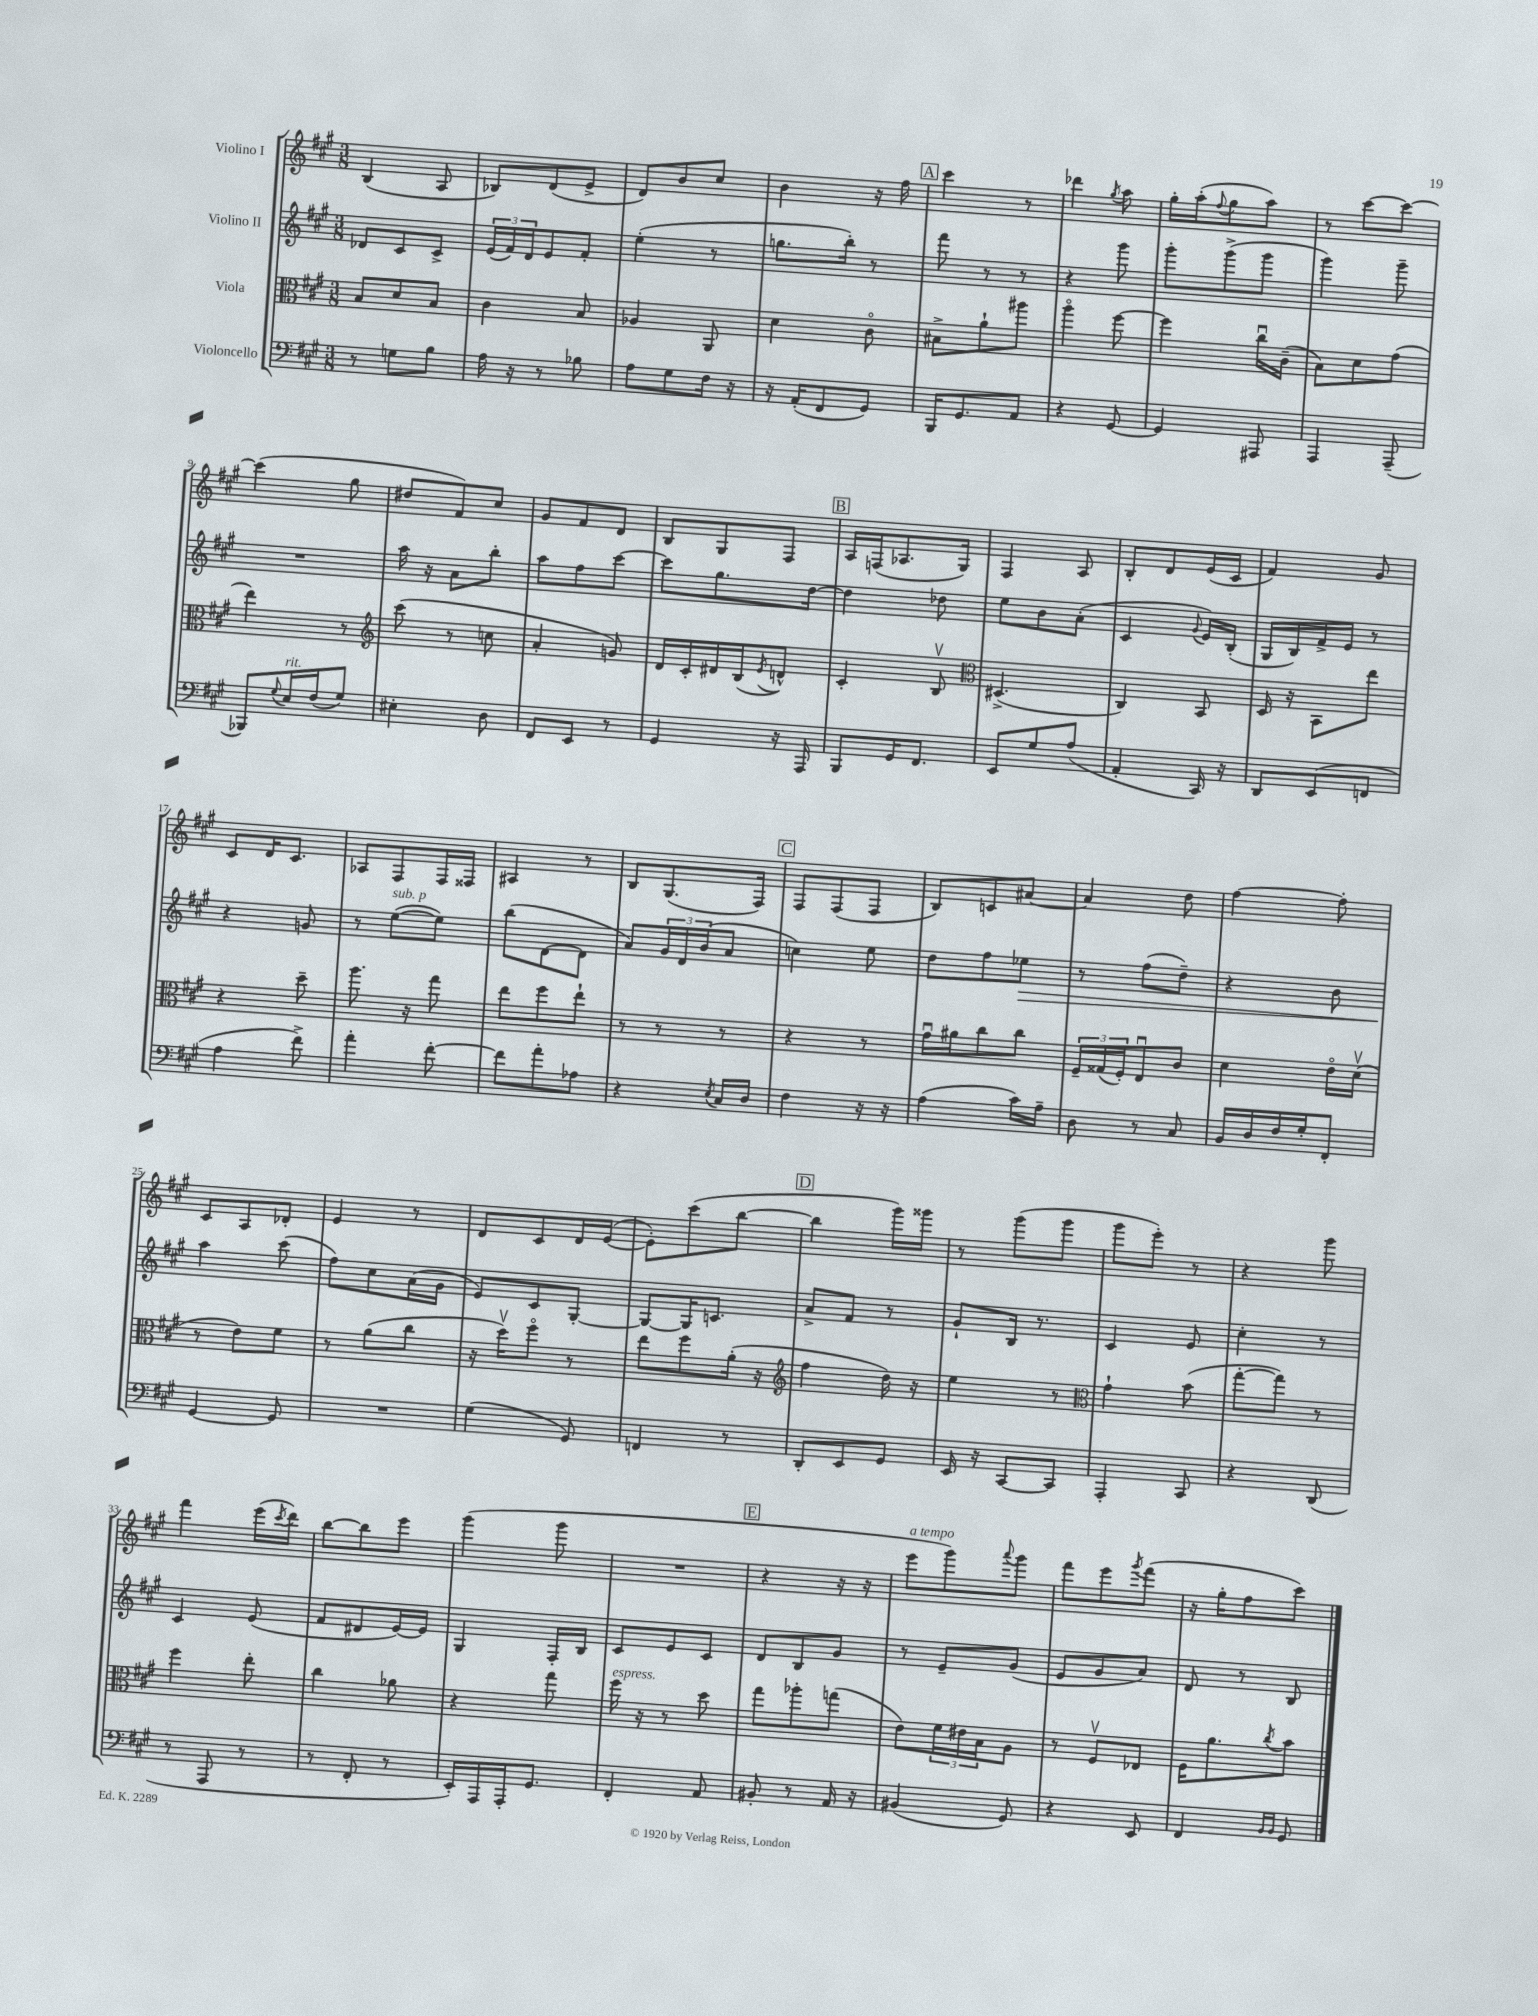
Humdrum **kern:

**kern	**kern	**kern	**dynam	**kern
*part4	*part3	*part2	*part2	*part1
*staff4	*staff3	*staff2	*staff2	*staff1
*I"Violoncello	*I"Viola	*I"Violino II	*	*I"Violino I
*clefF4	*clefC3	*clefG2	*	*clefG2
*k[f#c#g#]	*k[f#c#g#]	*k[f#c#g#]	*	*k[f#c#g#]
*M3/8	*M3/8	*M3/8	*	*M3/8
=1	=1	=1	=1	=1
8r	8B/L	8d-X/L	.	(4B/
8Gn\L	8d/	8c#/	.	.
8B\J	8B/J	8c#^/J	.	8A/
=2	=2	=2	=2	=2
16A\	4c#\	(24e/LL	.	8B-X/L)
.	.	24f#/)	.	.
16r	.	.	.	.
.	.	24d/J	.	.
8r	.	8e/	.	(8d/
8B-X\	8B/	8f#'/J	.	8e^/J
=3	=3	=3	=3	=3
8A\L	4A-X/	(4ee'\	.	8d/L)
8G#\	.	.	.	8b/
16F#\Jk	8AA/	8r	.	8cc#/J
16r	.	.	.	.
=4	=4	=4	=4	=4
16r	4d\	8.ggn\L	.	4b\
(16AA'/KL	.	.	.	.
8FF#/	.	.	.	.
.	.	16bb'\Jk)	.	.
8GG#/J)	8c#\	8r	.	16r
.	.	.	.	16ff#\
!!LO:REH:place=s1:t=A
=5	=5	=5	=5	=5
16BBB/KL	8B#X^\L	8fff#\	.	4ccc#\
8.GG#/	.	.	.	.
.	8a`\	8r	.	.
8AA/J	8aa#X\J	8r	.	8r
=6	=6	=6	=6	=6
4r	4aa\	4r	.	4ddd-X\
.	.	.	.	8qgg#/
[8GG#/	[8ff#\	8ggg#\	.	8aa\
=7	=7	=7	=7	=7
4GG#/]	4ff#\]	8ggg#'\L	.	16gg#'\LL
.	.	.	.	(16aa'\J
.	.	.	.	8qqff#/
.	.	(8ggg#^\	.	8gg#\
8AAA#X/	16cc#u\LL	8ggg#\J	.	8aa\J)
.	(16c#~\JJ	.	.	.
=8	=8	=8	=8	=8
4AAA/	8B\L)	4ggg#\)	.	8r
.	8d\	.	.	[8ccc#\L
(8AAA~/	(8g#\J	8ggg#~\	.	8ccc#\J_
!!LO:LB:g=z
=9	=9	=9	=9	=9
8BBB-X/L)	4ee\)	4.r	.	(4ccc#\]
8qqG#/	.	.	.	.
!LO:TX:a:i:t=rit.	!	!	!	!
16E/L	.	.	.	.
(16F#/J	.	.	.	.
8G#/J)	8r	.	.	8gg#\
=10	=10	=10	=10	=10
*	*clefG2	*	*	*
4E#X'\	(8ccc#\	16aa\	.	8dd#X/L
.	.	16r	.	.
.	8r	8a\L	.	8f#/)
8D\	8ccn\	8bb'\J	.	8cc#/J
=11	=11	=11	=11	=11
8FF#/L	4a'/	8aa\L	.	8g#/L
8EE/J	.	8ff#\	.	8f#/
8r	8gn/)	[8ccc#\J	.	8d/J
=12	=12	=12	=12	=12
4GG#/	16d/LL	8ccc#\L]	.	8B/L
.	16c#'/	.	.	.
.	16d#X/	8.gg#\	.	8G#/
.	(16B/J	.	.	.
.	8qe/	.	.	.
16r	8dn^^/J)	.	.	8F#/J
16AAA/	.	[16dd\Jk	.	.
!!LO:REH:place=s1:t=B
=13	=13	=13	=13	=13
8BBB/L	4c#'/	4dd\]	.	16A/LL
.	.	.	.	(16Fn/J
16GG#/K	.	.	.	8.A-X/
8.FF#/J	.	.	.	.
.	8Bv/	8dd-X\	.	.
.	.	.	.	16G#/Jk)
=14	=14	=14	=14	=14
*	*clefC3	*	*	*
8EE/L	(4.D#X^/	8ee\L	.	4F#/
8G#/	.	8b\	.	.
(8A/J	.	(8a'\J	.	8A/
=15	=15	=15	=15	=15
4AA'/	4C#/)	4c#/	.	8B'/L
.	.	.	.	8d/
.	.	8qqg#/	.	.
16CC#/)	8BB/	16e/LL)	.	(16e/L
16r	.	(16B'/JJ	.	16c#/JJ
=16	=16	=16	=16	=16
8DD/L	16D/	16G#/LL	.	4f#/)
.	16r	16B/)	.	.
(8EE/	8BB\L	16f#^/	.	.
.	.	16e/JJ	.	.
8FFn/J	8ee\J	8r	.	8g#/
!!LO:LB:g=z
=17	=17	=17	=17	=17
4A\	4r	4r	.	8c#/L
.	.	.	.	16d/K
.	.	.	.	8.c#/J
8f#^\)	8dd~\	8gn/	.	.
=18	=18	=18	=18	=18
4a'\	8.aa\	8r	.	8A-X/L
!	!	!LO:TX:a:i:t=sub. p	!	!
.	.	([8ee\L	.	8F#/
.	16r	.	.	.
[8f#'\	8gg#\	8ee\J])	.	16F#/L
.	.	.	.	16F##X/JJ
=19	=19	=19	=19	=19
8f#\L]	8ee\L	(8bb\L	.	4A#X/
8a'\	8ff#\	[8d\	.	.
8A-X\J	8ee`\J	8d\J]	.	8r
=20	=20	=20	=20	=20
4r	8r	8a/L)	.	8B/L
.	8r	24g#/L	.	(8.G#/
.	.	24d/	.	.
.	.	(24b/J	.	.
8qE/	.	.	.	.
16C#/LL	8r	8a/J	.	.
16D/JJ	.	.	.	16F#/Jk)
!!LO:REH:place=s1:t=C
=21	=21	=21	=21	=21
4F#\	4r	4ccn\)	.	8F#/L
.	.	.	.	(8F#/
16r	8r	8ee\	.	8F#/J
16r	.	.	.	.
=22	=22	=22	=22	=22
(4A\	16g#u\LL	8dd\L	.	8B/L)
.	16a#X\J	.	.	.
.	8cc#\	8ff#\	.	8cn/
!	!	!	!LO:HP:b	!
16c#\LL)	8cc#\J	8ee-X\J	>	[8a#X/J
16A~\JJ	.	.	.	.
=23	=23	=23	=23	=23
8D\	24F#~/LL	8r	.	4a#/]
.	(24G##X/	.	.	.
.	24F#'/J)	.	.	.
8r	8Eu/	(8ff#\L	.	.
8C#/	8c#/J	8dd~\J)	.	8dd\
=24	=24	=24	=24	=24
16BB/LL	4d\	4r	.	[4ff#\
16D/	.	.	.	.
16F#/	.	.	.	.
16G#'/J	.	.	.	.
8FF#'/J	16e\LL	8b\	.	8ff#'\]
.	(16dv\JJ	.	.	.
!!LO:LB:g=z
=25	=25	=25	=25	=25
[4GG#/	8r	4aa\	.	8c#/L
.	8e\L)	.	.	8A/
8GG#/]	8f#\J	(8ccc#\	]	8d-X'/J
=26	=26	=26	=26	=26
4.r	8r	8ff#\L)	.	4e/
.	(8a\L	8cc#\	.	.
.	8cc#\J	(16a\L	.	8r
.	.	16g#\JJ	.	.
=27	=27	=27	=27	=27
(4G#\	16r	8e/L)	.	8d/L
.	16ddv\KL)	.	.	.
.	8ff#\J	8c#/	.	8c#/
8GG#/)	8r	[8G#'/J	.	16d/L
.	.	.	.	([16e/JJ
=28	=28	=28	=28	=28
4FFn/	8ee\L	8G#/L_	.	8e'\L])
.	8ff#\	16G#/K]	.	(8ccc#\
.	.	8.cn/J	.	.
8r	(16a'\Jk	.	.	[8bb\J
.	16r	.	.	.
!!LO:REH:place=s1:t=D
=29	=29	=29	=29	=29
*	*clefG2	*	*	*
8DD'/L	4ff#\	8a^/L	.	4bb\]
8EE/	.	8f#/J	.	.
8GG#/J	16dd\)	8r	.	16ggg#\LL)
.	16r	.	.	16ggg##X\JJ
=30	=30	=30	=30	=30
16EE/	4ee\	8g#`/L	.	8r
16r	.	.	.	.
[8CC#/L	.	16B/Jk	.	(8ggg#\L
.	.	8.r	.	.
8CC#/J]	8r	.	.	8ggg#\J
=31	=31	=31	=31	=31
*	*clefC3	*	*	*
4AAA'/	4g#`\	4c#/	.	8ggg#\L
.	.	.	.	8eee'\J)
8CC#/	(8b\	8e/	.	8r
=32	=32	=32	=32	=32
4r	[8gg#'\L	4cc#'\	.	4r
.	8gg#\J])	.	.	.
(8DD/	8r	8r	.	8ggg#\
!!LO:LB:g=z
=33	=33	=33	=33	=33
8r	4ff#\	4c#/	.	4fff#\
8AAA/	.	.	.	.
8r	8ee'\	(8e/	.	(16eee\LL
.	.	.	.	8qccc#/
.	.	.	.	16ddd\JJ)
=34	=34	=34	=34	=34
8r	4cc#\	8f#/L	.	[8bb\L
8FF#'/	.	8d#X/	.	8bb\]
8r	8a-X\	[16e/L)	.	8eee\J
.	.	16e/JJ]	.	.
=35	=35	=35	=35	=35
16EE'/LL)	4r	4G#/	.	(4ggg#\
16AAA/	.	.	.	.
16AAA'/J	.	.	.	.
8.GG#/J	.	.	.	.
.	8gg#\	16F#'/LL	.	8ggg#\
.	.	16B/JJ	.	.
=36	=36	=36	=36	=36
!	!LO:TX:a:i:t=espress.	!	!	!
4FF#'/	16ff#\	8c#/L	.	4.r
.	16r	.	.	.
.	8r	8e/	.	.
8AA/	8dd\	8c#/J	.	.
!!LO:REH:place=s1:t=E
=37	=37	=37	=37	=37
8BB#X'/	8gg#\L	8d/L	.	4r
8r	8aa-X'\	8B/	.	.
16AA/	(8ggn\J	8g#/J	.	16r
16r	.	.	.	16r
=38	=38	=38	=38	=38
!	!	!	!	!LO:TX:a:i:t=a tempo
(4BB#X/	8e\L)	8r	.	8eee\L
.	24f#\L	8e~/L	.	8ggg#\)
.	24e#X\	.	.	.
.	24B\J	.	.	.
.	.	.	.	8qqaaa/
8GG#/)	8A\J	(8g#/J	.	8ggg#\J
=39	=39	=39	=39	=39
4r	8r	8e/L	.	8fff#\L
.	8F#v/L	8g#/	.	8eee\
.	.	.	.	8qggg#/
8EE/	8E-X/J	8a/J)	.	(8fff#\J
=40	=40	=40	=40	=40
4FF#/	16F#\KL	8d/	.	16r
.	8.a\	.	.	16gg#'\KL
.	.	8r	.	8ff#\
16qqBB/LL	.	.	.	.
16qqBB/JJ	8qcc#/	.	.	.
8GG#/	8b\J	8B/	.	8ccc#\J)
==	==	==	==	==
*-	*-	*-	*-	*-
